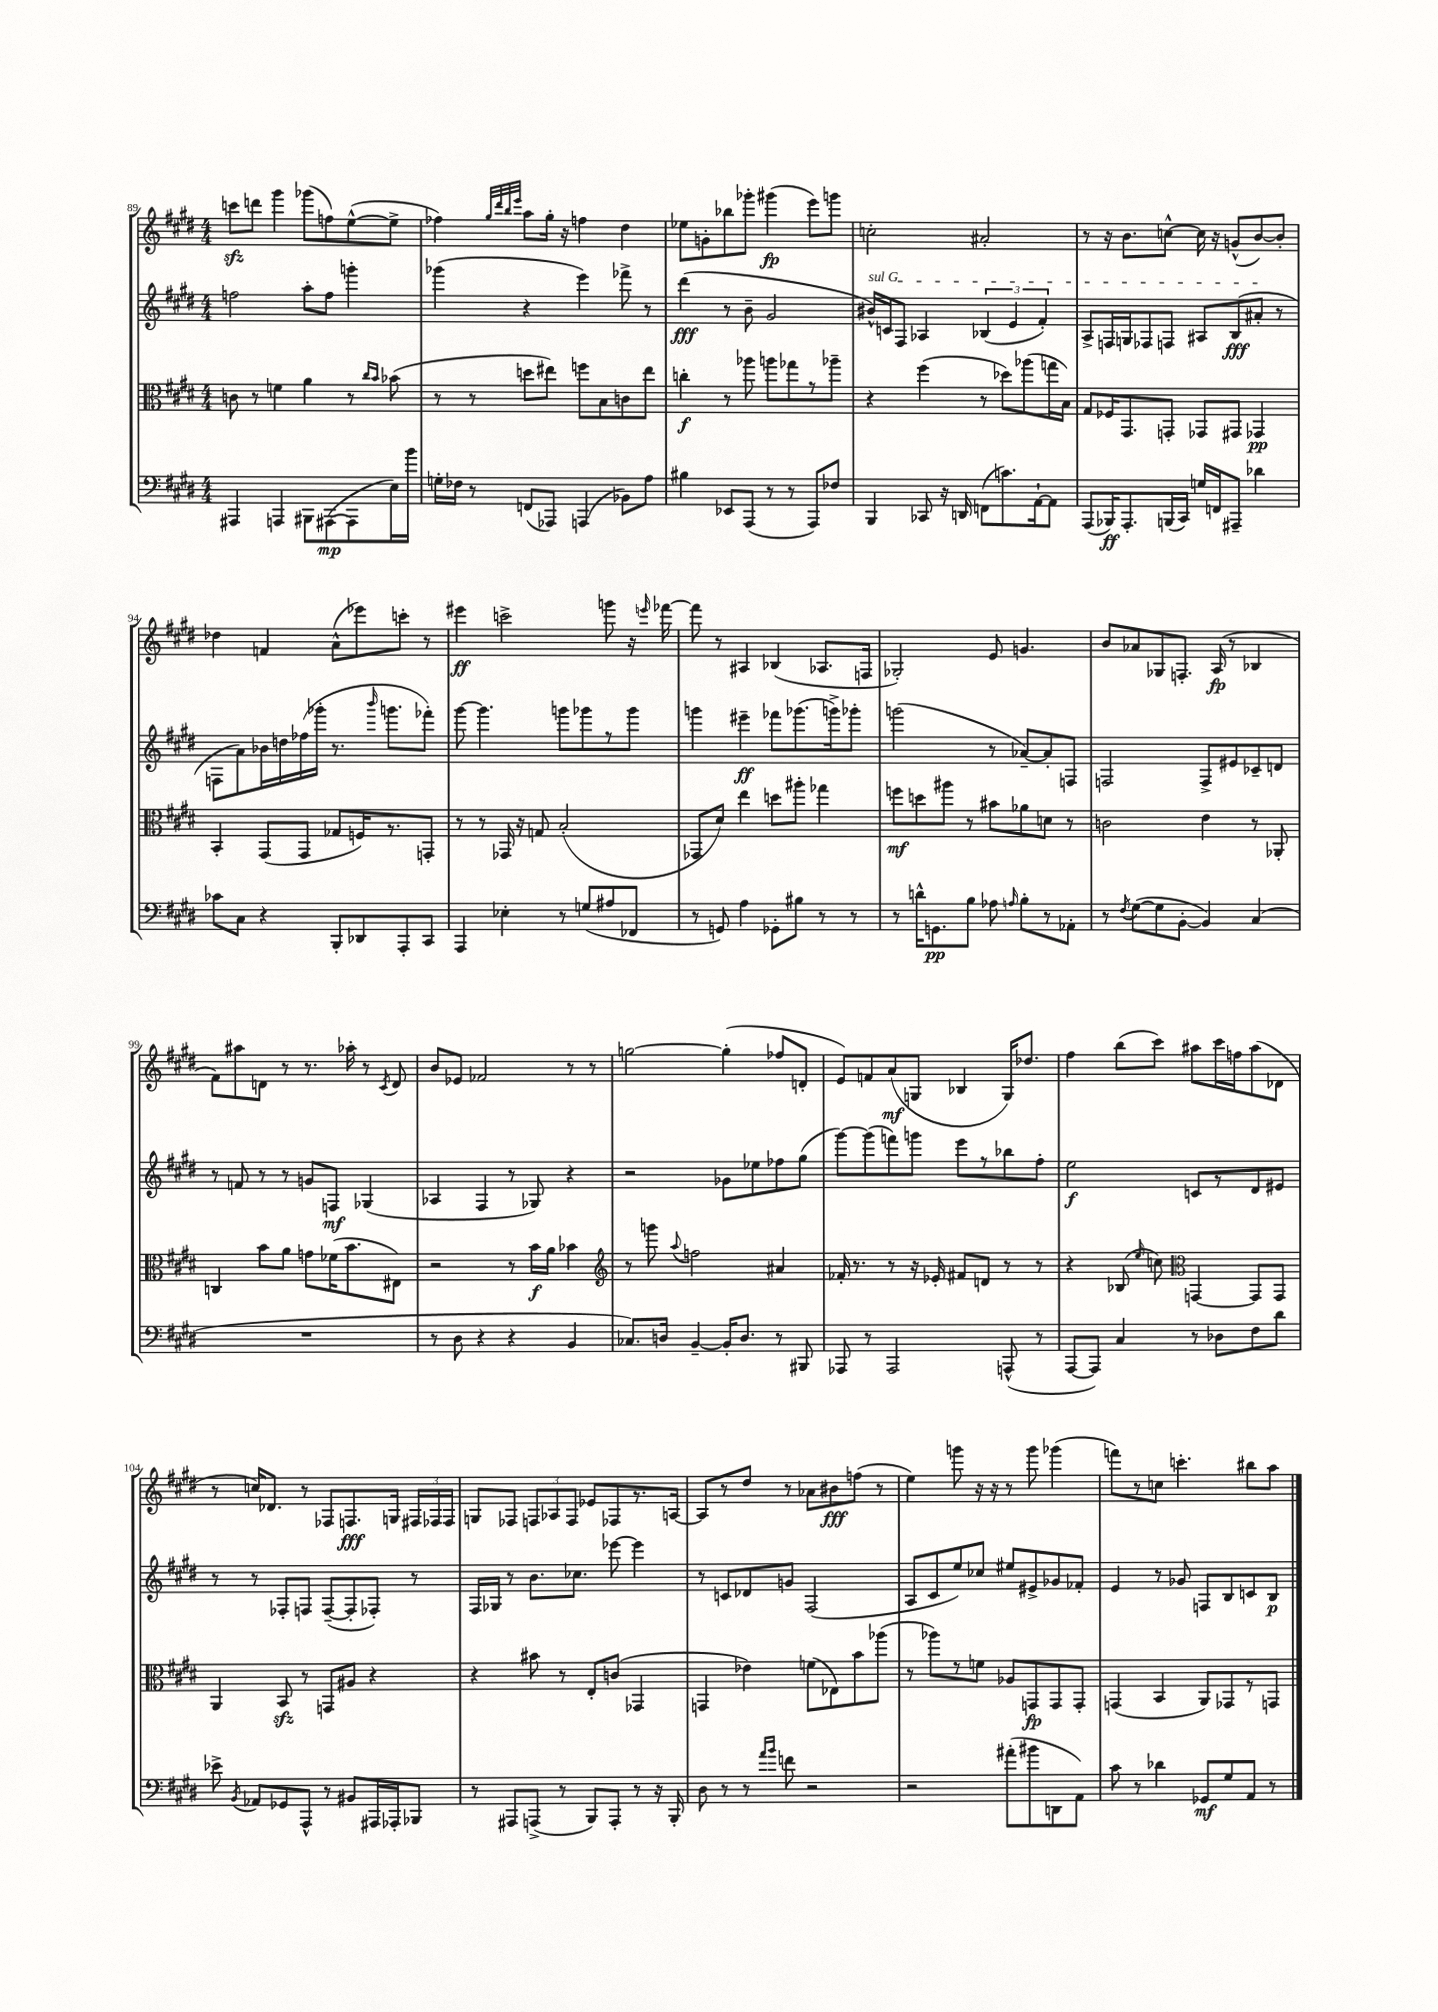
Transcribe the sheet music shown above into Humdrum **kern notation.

**kern	**kern	**kern	**kern
*staff4	*staff3	*staff2	*staff1
*clefF4	*clefC3	*clefG2	*clefG2
*k[f#c#g#d#]	*k[f#c#g#d#]	*k[f#c#g#d#]	*k[f#c#g#d#]
*M4/4	*M4/4	*M4/4	*M4/4
4AAA#	8c	2ff	8ccc
.	8r	.	8ddd
4AAA	4f	.	4ggg#
8BBB#	4a	8aa'	(8ggg-
([8AAA#	.	8ff	8ff)
8AAA#]	8r	4ggg'	([8ee^^
.	16qqcc#	.	.
.	16qqb	.	.
16E)	(8b-	.	8ee^]
16b	.	.	.
=	=	=	=
16G'	8r	(4ggg-	4ff-)
16F-	.	.	.
8r	8r	.	.
.	.	.	32qqgg#
.	.	.	32qqddd#
.	.	.	32qqbb
.	.	.	32qqeee
(8FF	8dd	4r	8aa
8AAA-)	8ee#)	.	16gg#'
.	.	.	16r
(4AAA	8ff	4eee)	4ff
.	8B	.	.
8BB-)	8c	8fff-^	4dd#
8A	8ee#	8r	.
=	=	=	=
4B#	4cc'	(4ddd#	8ee-
.	.	.	8g'
8EE-	8r	8r	8bb-
(8AAA	8aa-	8b~	8ggg-'
8r	8aa	2g#	(4ggg#
8r	8gg-	.	.
8AAA)	8r	.	8eee)
8F-	8aa-~	.	8ggg
=	=	=	=
4BBB	4r	16b#^^)	2cc'
.	.	16c	.
.	.	8F#	.
8CC-	(4ff#	4A-	.
16r	.	.	.
16DD	.	.	.
(8FF	8r	(6B-	2a#'
8.c)	8dd-)	.	.
.	.	6e	.
.	(8aa-	.	.
[16AA`	.	.	.
.	.	6f#')	.
8AA]	16gg	.	.
.	16B)	.	.
=	=	=	=
(8AAA	8G#	8A^	8r
16BBB-)	16F-	16F	16r
8.AAA'	8.GG#	16G	8.b
.	.	8F-	.
(16BBB	8GG'	8F	[8cc^^
16CC#)	.	.	.
16G	8GG-	8A#	16cc]
16FF	.	.	16r
8AAA#~	8GG#	(8B	(8g^^
4d-	4GG-	8a#'	[8b)
.	.	8r	8b']
=	=	=	=
8c-	4BB'	8F	4dd-
8C#	.	8a)	.
4r	(8GG#	16b-	4f
.	.	16dd	.
.	8GG#	(16ff-	.
.	.	16ggg-'	.
8BBB'	8G-	8.r	(8a^^
8DD-	16F)	.	8eee-)
.	.	16qqbbb	.
.	8.r	8.ggg	.
8AAA'	.	.	8ccc'
8CC#	8GG'	8fff-')	8r
=	=	=	=
4AAA	8r	[8ggg#	4eee#
.	8r	4.ggg#]	.
4E-'	16GG-	.	2ccc^
.	16r	.	.
.	8G	.	.
8r	(2B'	8ggg	.
(8G	.	8ggg-	.
8A#	.	8r	8ggg
8FF-	.	8ggg-	16r
.	.	.	16qqeee
.	.	.	[16fff-
=	=	=	=
8r	8GG-	4ggg	8fff-]
8GG)	8d#)	.	8r
4A	4ee	4eee#~	4A#
8GG-'	8dd	8fff-	(4B-
8B#	8aa#'	(8.ggg-	.
8r	4gg-	.	8.A-
.	.	16ggg^)	.
8r	.	8ggg-'	.
.	.	.	16F
=	=	=	=
8r	8ff	(2ggg	2G-')
16d^^	8dd	.	.
8.GG	.	.	.
.	8aa#	.	.
8B	8r	.	.
8A-	8b#	8r	8e
16qqA	.	.	.
8B'	8a-	[8a-~)	4.g
8r	8d	8a-']	.
8AA-'	8r	8F	.
=	=	=	=
8r	2c	2F	8b
8qF#	.	.	.
([8G#	.	.	8a-
8G#]	.	.	8G-
[8BB'	.	.	8.F'
4BB])	4e	8F^	.
.	.	.	(16A
.	.	8e#	8r
(4C#	8r	8c-~	4B-
.	8AA-'	8d	.
=	=	=	=
1r	4C	8r	8f#)
.	.	8f	8aa#
.	8b	8r	8d
.	8a	8r	8r
.	8g	8g	8.r
.	(16f-	8F	.
.	8.b	.	16aa-'
.	.	(4G-	8r
.	.	.	8qc#
.	8E#)	.	8d
=	=	=	=
8r	2r	4A-	8b
8D#	.	.	8e-
4r	.	4F#	2f-
4r	8r	8r	.
.	16b	8G-)	.
.	16a	.	.
4BB	4b-	4r	8r
.	.	.	8r
=	=	=	=
*	*clefG2	*	*
8.C-)	8r	2r	[2gg
.	8ggg	.	.
16D	.	.	.
.	8qqaa	.	.
[4BB~	2ff	.	.
16BB']	.	8g-	(4gg']
8.D	.	.	.
.	.	8ee-	.
8r	4a#	8ff-	8ff-
8BBB#	.	(8gg#	8d'
=	=	=	=
8AAA-	16f-'	[8ggg#)	8e)
.	8.r	.	.
8r	.	(8ggg#]	8f
2AAA-	8r	8fff)	(8a
.	16r	8ggg	8G
.	16e-'	.	.
.	8f#	8eee	4B-
.	8d	8r	.
(8AAA^^	8r	8bb-	16G)
.	.	.	8.dd-
8r	8r	8ff#'	.
=	=	=	=
[8AAA	4r	2ee	4ff#
8AAA])	.	.	.
4C#	(8B-	.	(8bb
.	16qqee	.	.
.	8cc)	.	8ccc#)
*	*clefC3	*	*
8r	[4GG	8c	8aa#
8D-	.	8r	16ccc#
.	.	.	16ff
8F#	8GG]	8d#	(8aa#
8d#	8GG	8e#	8d-
=	=	=	=
8e-^	4AA	8r	8r
8qBB	.	.	.
8AA-	.	8r	16cc)
.	.	.	8.d-
8GG-	8BB	8F-'	.
8AAA^^	8r	8F	8r
8r	8GG	([8F~	8F-
8BB#	8A#	8F']	8.F
16AAA#	4r	8F-')	.
16AAA-'	.	.	16G
8BBB-	.	8r	24F#
.	.	.	24F-
.	.	.	24F-
=	=	=	=
8r	4r	16F#	8G
.	.	16G-	.
8AAA#	.	8r	8F-
(8AAA^	8b#	8.b	12F
.	.	.	12A-
8r	8r	.	.
.	.	.	12F
.	.	8.cc-	.
8BBB)	8E'	.	8e-
8AAA'	(8c	[8eee-	8F-
8r	4GG-	4eee-]	8.r
16r	.	.	.
16BBB'	.	.	[16A
=	=	=	=
8D#	4GG	8r	8A]
8r	.	8c	8r
8r	4e-)	8d-	8dd#
16qqa	.	.	.
16qqb	.	.	.
8f	.	8g	8r
2r	(8f	(2F#	8a-
.	8E-)	.	8b#
.	8b	.	(8ff
.	(8aa-	.	8r
=	=	=	=
2r	8r	8A	4ee)
.	8aa-)	8c#	.
.	8r	8ee)	8ggg
.	8f	8cc-	16r
.	.	.	16r
(8a#'	8A-	8ee#	8r
8b#	8GG	8e#^	8ggg
8DD	8GG	8g-	(4ggg-
8AA)	8GG'	8f-'	.
=	=	=	=
8c#	(4GG	4e	8fff)
8r	.	.	8r
4d-	4BB	8r	8cc
.	.	8g-	4.ccc'
8GG-	8AA)	8F	.
8G#	8GG-	8B	.
8AA	8r	8c	8bb#
8r	8GG	8B	8aa
==	==	==	==
*-	*-	*-	*-
